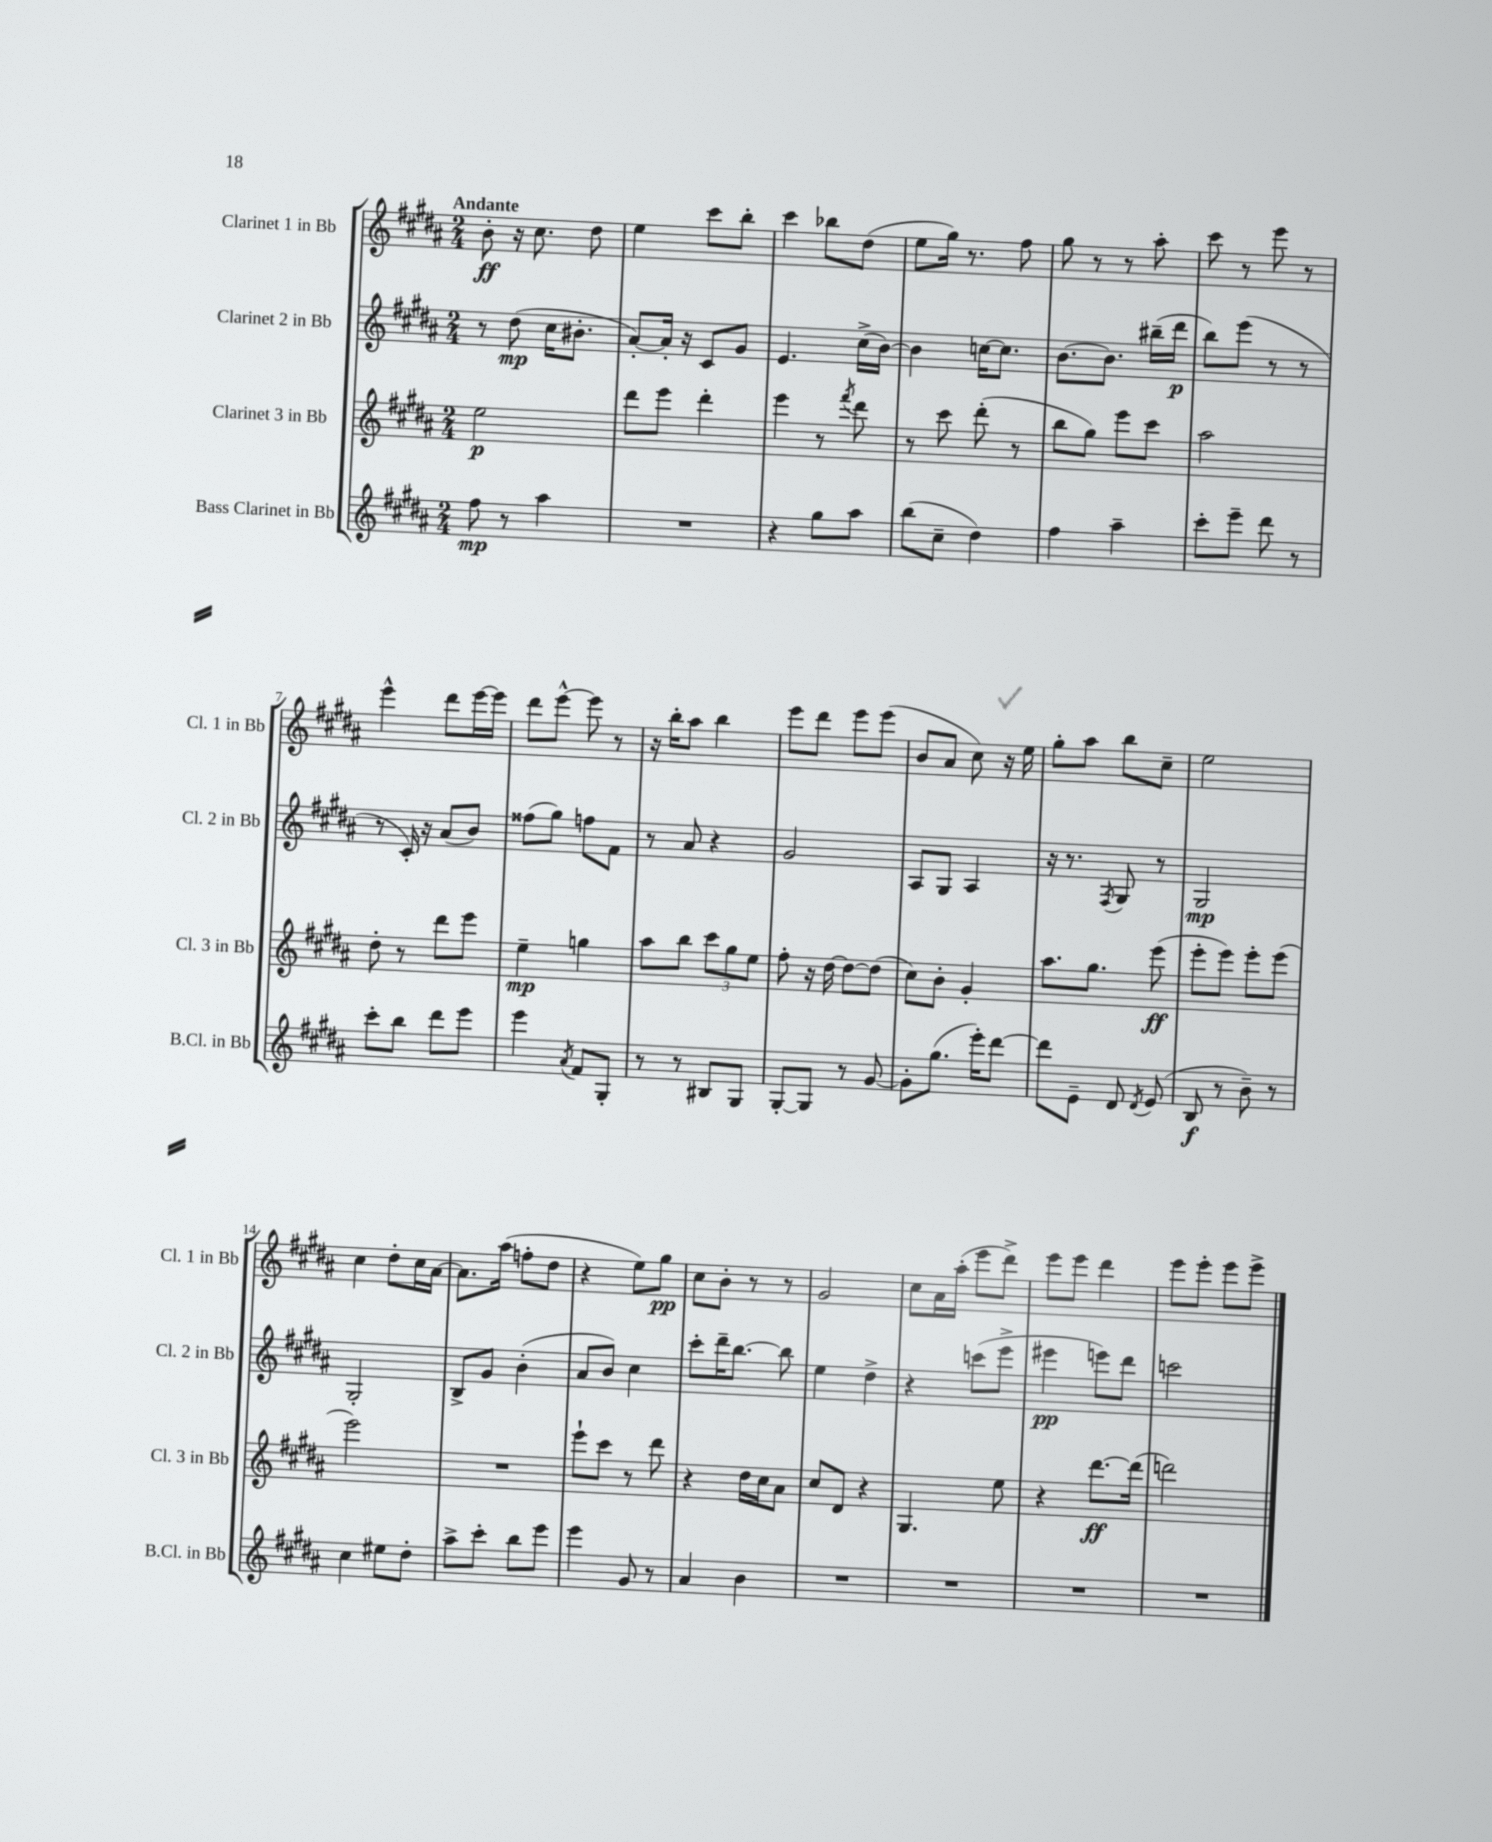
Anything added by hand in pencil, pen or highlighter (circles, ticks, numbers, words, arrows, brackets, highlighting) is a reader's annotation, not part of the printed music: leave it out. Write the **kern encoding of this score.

**kern	**dynam	**kern	**dynam	**kern	**dynam	**kern	**dynam
*part4	*part4	*part3	*part3	*part2	*part2	*part1	*part1
*staff4	*staff4	*staff3	*staff3	*staff2	*staff2	*staff1	*staff1
*I"Bass Clarinet in Bb	*	*I"Clarinet 3 in Bb	*	*I"Clarinet 2 in Bb	*	*I"Clarinet 1 in Bb	*
*I'B.Cl. in Bb	*	*I'Cl. 3 in Bb	*	*I'Cl. 2 in Bb	*	*I'Cl. 1 in Bb	*
*clefG2	*	*clefG2	*	*clefG2	*	*clefG2	*
*k[f#c#g#d#a#]	*	*k[f#c#g#d#a#]	*	*k[f#c#g#d#a#]	*	*k[f#c#g#d#a#]	*
*M2/4	*	*M2/4	*	*M2/4	*	*M2/4	*
=1	=1	=1	=1	=1	=1	=1	=1
!	!	!	!	!	!	!LO:TX:a:B:t=Andante	!
8ff#\	mp	2ee\	p	8r	.	8b'\	ff
8r	.	.	.	(8dd#\	mp	16r	.
.	.	.	.	.	.	8.cc#\	.
4aa#\	.	.	.	16cc#\KL	.	.	.
.	.	.	.	8.b#X'\J	.	.	.
.	.	.	.	.	.	8dd#\	.
=2	=2	=2	=2	=2	=2	=2	=2
2r	.	8ddd#\L	.	[8a#'/L)	.	4ee\	.
.	.	8eee\J	.	16a#'/Jk]	.	.	.
.	.	.	.	16r	.	.	.
.	.	4ddd#'\	.	8c#/L	.	8ccc#\L	.
.	.	.	.	8g#/J	.	8bb'\J	.
=3	=3	=3	=3	=3	=3	=3	=3
4r	.	4eee\	.	4.e/	.	4ccc#\	.
8gg#\L	.	8r	.	.	.	8bb-X\L	.
.	.	8qfff#/	.	.	.	.	.
8aa#\J	.	8ddd#\	.	(16cc#^\LL	.	(8dd#\J	.
.	.	.	.	[16b\JJ)	.	.	.
=4	=4	=4	=4	=4	=4	=4	=4
(8bb\L	.	8r	.	4b\]	.	8ee\L	.
8cc#~\J	.	8ccc#\	.	.	.	16gg#\Jk)	.
.	.	.	.	.	.	8.r	.
4dd#\)	.	(8ddd#'\	.	[16ccn\KL	.	.	.
.	.	.	.	8.cc\J]	.	.	.
.	.	8r	.	.	.	8ff#\	.
=5	=5	=5	=5	=5	=5	=5	=5
4ff#\	.	8bb\L	.	[8.b\L	.	8gg#\	.
.	.	8gg#\J)	.	.	.	8r	.
.	.	.	.	8.b\J]	.	.	.
4aa#~\	.	8eee\L	.	.	.	8r	.
.	.	8ccc#\J	.	(16bb#X~\LL	.	8aa#'\	.
.	.	.	.	16ddd#\JJ	p	.	.
=6	=6	=6	=6	=6	=6	=6	=6
8ccc#'\L	.	2aa#\	.	8bb\L)	.	8ccc#\	.
8eee~\J	.	.	.	(8eee\J	.	8r	.
8ddd#\	.	.	.	8r	.	8eee\	.
8r	.	.	.	8r	.	8r	.
!!LO:LB:g=z
=7	=7	=7	=7	=7	=7	=7	=7
8ccc#'\L	.	8dd#'\	.	8r	.	4eee^^\	.
8bb\J	.	8r	.	16c#'/)	.	.	.
.	.	.	.	16r	.	.	.
8ddd#\L	.	8ddd#\L	.	(8a#/L	.	8ddd#\L	.
8eee\J	.	8eee\J	.	8b/J)	.	[16eee\L	.
.	.	.	.	.	.	16eee\JJ]	.
=8	=8	=8	=8	=8	=8	=8	=8
4eee\	.	4ee~\	mp	(8ff##X\L	.	8ddd#\L	.
.	.	.	.	8gg#\J)	.	[8eee^^\J	.
8qa#/	.	.	.	.	.	.	.
8f#/L	.	4ggn\	.	8ffn\L	.	8eee\]	.
8G#'/J	.	.	.	8f#\J	.	8r	.
=9	=9	=9	=9	=9	=9	=9	=9
8r	.	8aa#\L	.	8r	.	16r	.
.	.	.	.	.	.	16bb'\KL	.
8r	.	8bb\J	.	8a#/	.	8aa#\J	.
8B#X/L	.	12ccc#\L	.	4r	.	4bb\	.
.	.	12gg#\	.	.	.	.	.
8G#/J	.	.	.	.	.	.	.
.	.	12ee\J	.	.	.	.	.
=10	=10	=10	=10	=10	=10	=10	=10
[8G#'/L	.	8ff#'\	.	2g#/	.	8eee\L	.
8G#/J]	.	16r	.	.	.	8ddd#\J	.
.	.	[16dd#\	.	.	.	.	.
8r	.	8dd#\L_	.	.	.	8eee\L	.
[8g#/	.	(8dd#\J]	.	.	.	(8eee\J	.
=11	=11	=11	=11	=11	=11	=11	=11
8g#'\L]	.	8cc#\L)	.	8A#/L	.	8b/L	.
(8.gg#\J	.	8b'\J	.	8G#/J	.	8a#/J	.
.	.	4g#'/	.	4A#/	.	8cc#\)	.
16eee'\KL)	.	.	.	.	.	.	.
[8ddd#\J	.	.	.	.	.	16r	.
.	.	.	.	.	.	16ee\	.
=12	=12	=12	=12	=12	=12	=12	=12
8ddd#\L]	.	8.aa#\L	.	16r	.	8gg#'\L	.
.	.	.	.	8.r	.	.	.
8e~\J	.	.	.	.	.	8aa#\J	.
.	.	8.gg#\J	.	.	.	.	.
.	.	.	.	8qF#/	.	.	.
8d#/	.	.	.	8G#/	.	8bb\L	.
8qd#/	.	.	.	.	.	.	.
(8e/	.	(8eee\	ff	8r	.	8cc#~\J	.
=13	=13	=13	=13	=13	=13	=13	=13
8B/	f	8eee'\L	.	2G#/	mp	2ee\	.
8r	.	8eee\J)	.	.	.	.	.
8b~\)	.	8eee'\L	.	.	.	.	.
8r	.	(8eee\J	.	.	.	.	.
!!LO:LB:g=z
=14	=14	=14	=14	=14	=14	=14	=14
4cc#\	.	2eee\)	.	2G#'/	.	4cc#\	.
8ee#X\L	.	.	.	.	.	8dd#'\L	.
8dd#'\J	.	.	.	.	.	16cc#\L	.
.	.	.	.	.	.	[16a#\JJ	.
=15	=15	=15	=15	=15	=15	=15	=15
8aa#^\L	.	2r	.	8B^/L	.	8.a#\L]	.
8ccc#'\J	.	.	.	8g#/J	.	.	.
.	.	.	.	.	.	(16aa#\Jk	.
8bb\L	.	.	.	(4b'\	.	8ffn'\L	.
8eee\J	.	.	.	.	.	8dd#\J	.
=16	=16	=16	=16	=16	=16	=16	=16
4eee\	.	8eee`\L	.	8a#/L	.	4r	.
.	.	8ccc#\J	.	8b/J)	.	.	.
8g#/	.	8r	.	4cc#\	.	8ee\L)	.
8r	.	8ddd#\	.	.	.	8gg#\J	pp
=17	=17	=17	=17	=17	=17	=17	=17
4a#/	.	4r	.	8ccc#'\L	.	8cc#\L	.
.	.	.	.	16ddd#~\K	.	8b'\J	.
.	.	.	.	[8.bb\J	.	.	.
4b\	.	16dd#\LL	.	.	.	8r	.
.	.	16cc#\J	.	.	.	.	.
.	.	8a#\J	.	8bb\]	.	8r	.
=18	=18	=18	=18	=18	=18	=18	=18
2r	.	8cc#/L	.	4ee\	.	2g#/	.
.	.	8d#/J	.	.	.	.	.
.	.	4r	.	4dd#^\	.	.	.
=19	=19	=19	=19	=19	=19	=19	=19
2r	.	4.G#/	.	4r	.	8cc#\L	.
.	.	.	.	.	.	16a#\L	.
.	.	.	.	.	.	(16aa#'\JJ	.
.	.	.	.	(8cccn\L	.	8eee\L	.
.	.	8ee\	.	8eee^\J	.	8ddd#^\J)	.
=20	=20	=20	=20	=20	=20	=20	=20
2r	.	4r	.	4eee#X\	pp	8eee\L	.
.	.	.	.	.	.	8eee\J	.
.	.	[8.ddd#\L	ff	8eeen\L)	.	4ddd#\	.
.	.	.	.	8ddd#\J	.	.	.
.	.	(16ddd#\Jk]	.	.	.	.	.
=21	=21	=21	=21	=21	=21	=21	=21
2r	.	2dddn\)	.	2cccn\	.	8eee\L	.
.	.	.	.	.	.	8eee'\J	.
.	.	.	.	.	.	8eee\L	.
.	.	.	.	.	.	8eee^\J	.
==	==	==	==	==	==	==	==
*-	*-	*-	*-	*-	*-	*-	*-
